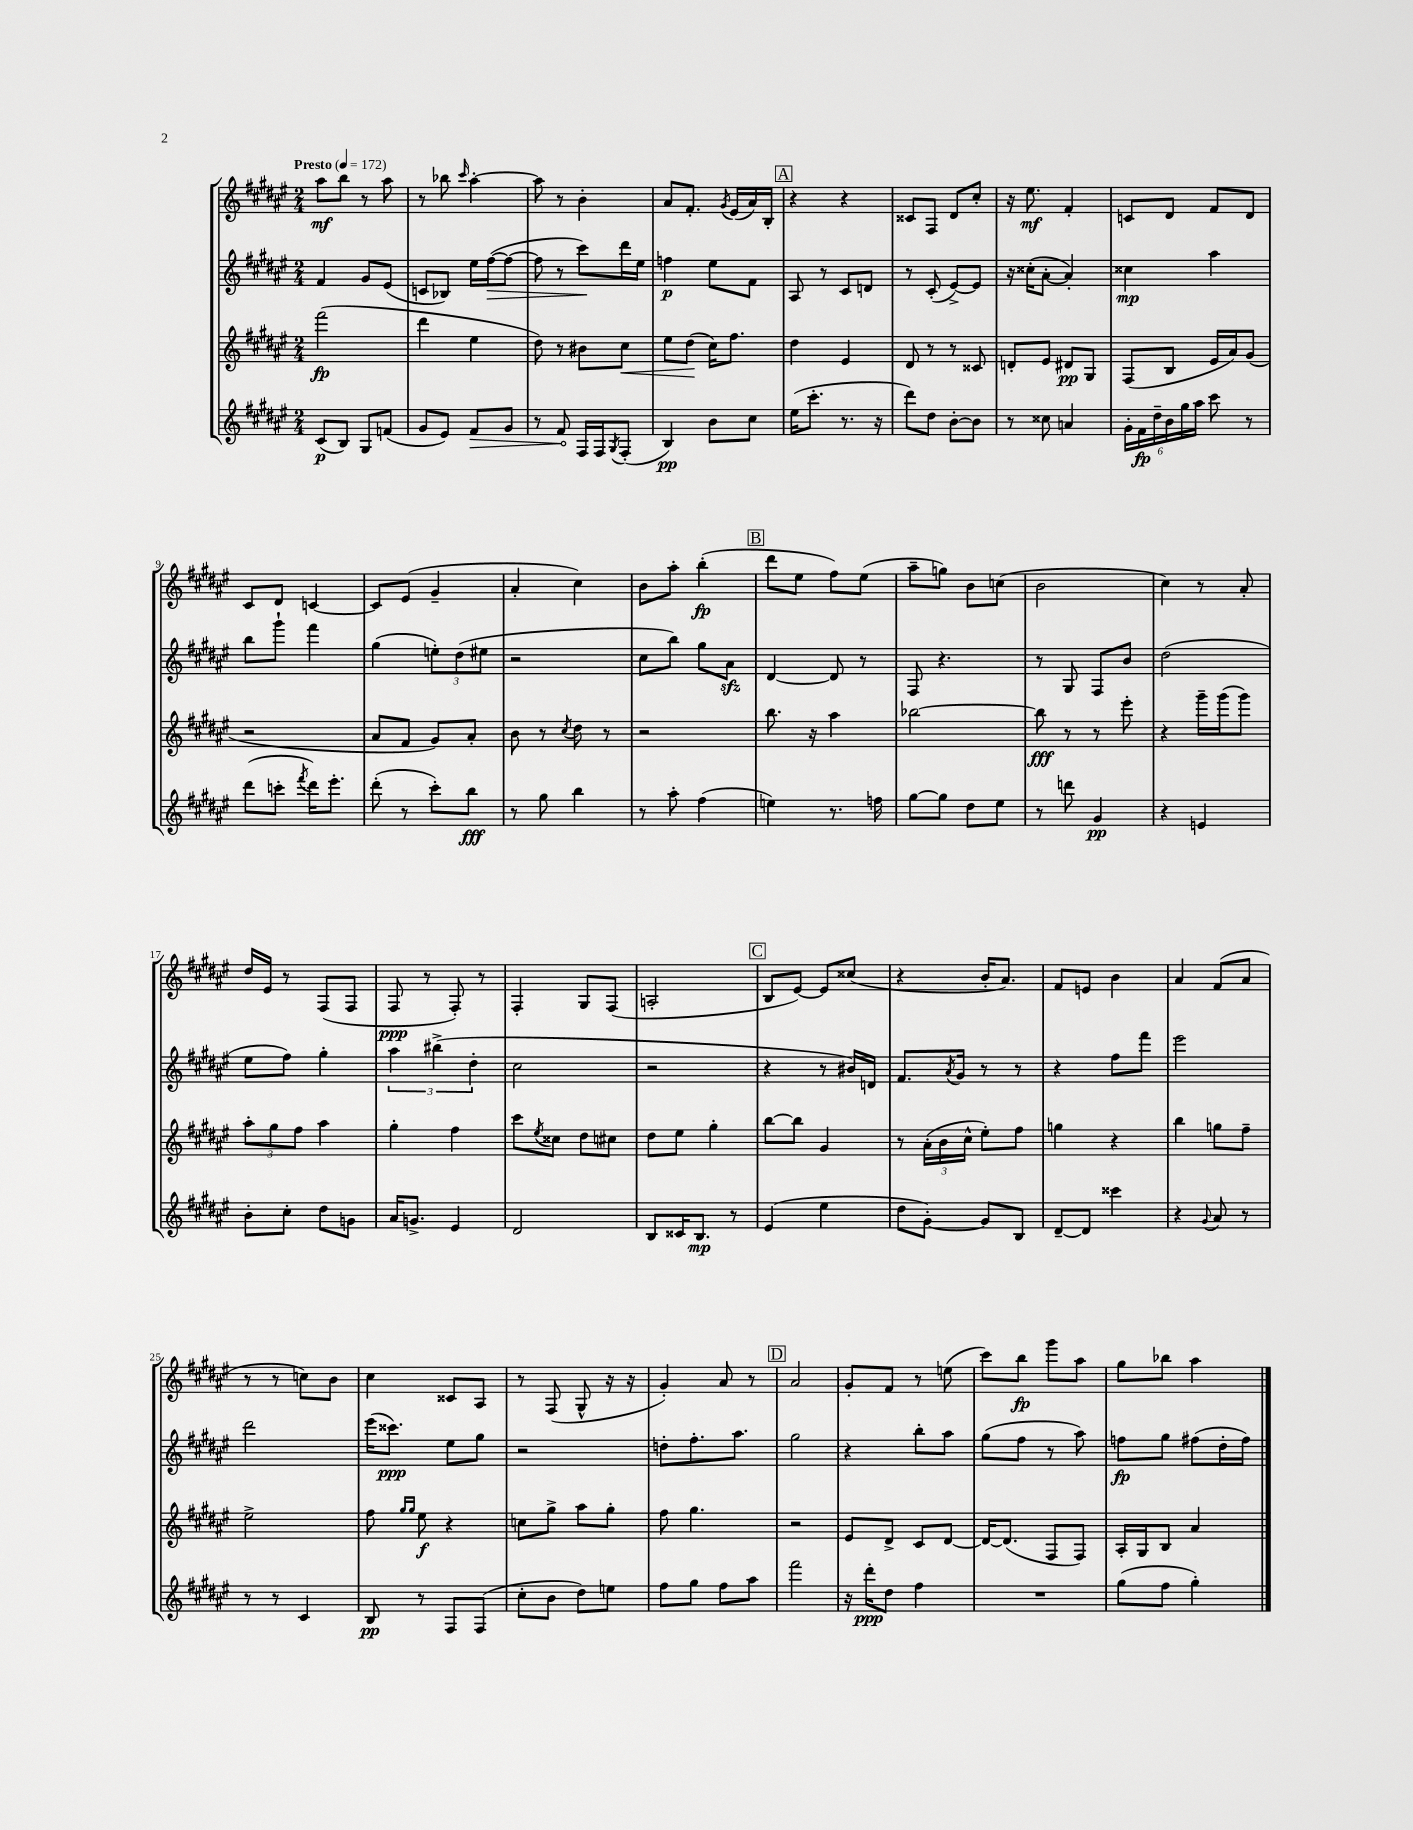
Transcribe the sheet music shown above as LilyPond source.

<<
\new StaffGroup <<
\new Staff = "s0" {
    \clef treble \key fis \major \numericTimeSignature \time 2/4 \tempo "Presto" 4 = 172
    ais''8\mf b''8 r8 ais''8 |
    r8 bes''8 \grace { cis'''16 } ais''4~-. |
    ais''8 r8 b'4-. |
    ais'8 fis'8.-. \acciaccatura { gis'8 } eis'16( ais'16) b16-. |
    \mark \markup { \box "A" } r4 r4 |
    cisis'8 fis8 dis'8 cis''8-. |
    r16 eis''8.\mf fis'4-. |
    c'8 dis'8 fis'8 dis'8 |
    cis'8 dis'8 c'4~ |
    c'8 eis'8( gis'4-- |
    ais'4-. cis''4) |
    b'8 ais''8-. b''4-.\fp( |
    \mark \markup { \box "B" } dis'''8 eis''8 fis''8) eis''8( |
    ais''8-- g''8) b'8 c''8( |
    b'2 |
    cis''4) r8 ais'8-. |
    dis''16 eis'16 r8 fis8( fis8 |
    fis8\ppp r8 fis8-.) r8 |
    fis4-. gis8 fis8( |
    a2-. |
    \mark \markup { \box "C" } b8 eis'8~) eis'8 cisis''8( |
    r4 b'16-. ais'8.) |
    fis'8 e'8 b'4 |
    ais'4 fis'8( ais'8 |
    r8 r8 c''8) b'8 |
    cis''4 cisis'8 ais8 |
    r8 fis8( gis8-^ r16 r16 |
    gis'4-.) ais'8 r8 |
    \mark \markup { \box "D" } ais'2 |
    gis'8-. fis'8 r8 e''8( |
    cis'''8) b''8\fp gis'''8 ais''8 |
    gis''8 bes''8 ais''4 \bar "|." |
}
\new Staff = "s1" {
    \clef treble \key fis \major \numericTimeSignature \time 2/4
    fis'4 gis'8 eis'8( |
    c'8 bes8) eis''16 fis''16~\>( fis''8~ |
    fis''8 r8 cis'''8\!) dis'''16 eis''16 |
    f''4\p eis''8 fis'8 |
    \mark \markup { \box "A" } ais8 r8 cis'8 d'8 |
    r8 cis'8-.( eis'8~->) eis'8 |
    r16 cisis''16-.( ais'8~-. ais'4-.) |
    cisis''4\mp ais''4 |
    b''8 gis'''8-! fis'''4 |
    gis''4( \tuplet 3/2 { e''8-.) dis''8( eis''8 } |
    r2 |
    cis''8 b''8) gis''8 ais'8\sfz |
    \mark \markup { \box "B" } dis'4~ dis'8 r8 |
    fis8 r4. |
    r8 gis8 fis8 b'8 |
    dis''2( |
    eis''8 fis''8) gis''4-. |
    \tuplet 3/2 { ais''4 bis''4->( dis''4-. } |
    cis''2 |
    r2 |
    \mark \markup { \box "C" } r4 r8 bis'16) d'16 |
    fis'8. \acciaccatura { ais'8 } gis'16 r8 r8 |
    r4 fis''8 fis'''8 |
    eis'''2 |
    dis'''2 |
    eis'''16( cisis'''8.\ppp) eis''8 gis''8 |
    r2 |
    d''8-. fis''8.-. ais''8. |
    \mark \markup { \box "D" } gis''2 |
    r4 b''8-. ais''8 |
    gis''8( fis''8 r8 ais''8) |
    f''8\fp gis''8 fis''8( dis''16-. fis''16) \bar "|." |
}
\new Staff = "s2" {
    \clef treble \key fis \major \numericTimeSignature \time 2/4
    fis'''2\fp( |
    dis'''4 eis''4 |
    dis''8) r8 bis'8 cis''8\< |
    eis''8 dis''8\!( cis''16) fis''8. |
    \mark \markup { \box "A" } dis''4 eis'4 |
    dis'8 r8 r8 cisis'8 |
    d'8-. eis'8 dis'8\pp gis8 |
    fis8( b8 eis'16 ais'16) gis'8( |
    r2 |
    ais'8 fis'8 gis'8) ais'8-. |
    b'8 r8 \acciaccatura { cis''8 } dis''8 r8 |
    r2 |
    \mark \markup { \box "B" } b''8. r16 ais''4 |
    bes''2~ |
    bes''8\fff r8 r8 eis'''8-. |
    r4 gis'''16-- gis'''16( gis'''8) |
    \tuplet 3/2 { ais''8-. gis''8 fis''8 } ais''4 |
    gis''4-. fis''4 |
    cis'''8 \acciaccatura { eis''8 } cisis''8 dis''8 cis''8 |
    dis''8 eis''8 gis''4-. |
    \mark \markup { \box "C" } b''8~ b''8 gis'4 |
    r8 \tuplet 3/2 { ais'16-.( b'16 cis''16-^ } eis''8-.) fis''8 |
    g''4 r4 |
    b''4 g''8 fis''8-- |
    eis''2-> |
    fis''8 \grace { gis''16 gis''16 } eis''8\f r4 |
    c''8 gis''8-> ais''8 gis''8-. |
    fis''8 gis''4. |
    \mark \markup { \box "D" } r2 |
    eis'8 dis'8-> cis'8 dis'8~ |
    dis'16~ dis'8.( fis8 fis8) |
    ais16-. gis16 b8 ais'4 \bar "|." |
}
\new Staff = "s3" {
    \clef treble \key fis \major \numericTimeSignature \time 2/4
    cis'8\p( b8) gis8 f'8( |
    gis'8 eis'8) \once \override Hairpin.circled-tip = ##t fis'8\> gis'8 |
    r8 fis'8\! fis16 fis16 \acciaccatura { gis8 } fis8-.( |
    b4\pp) b'8 cis''8 |
    \mark \markup { \box "A" } eis''16( cis'''8.-. r8. r16 |
    dis'''8) dis''8 b'8~-. b'8 |
    r8 cisis''8 a'4 |
    \tuplet 6/4 { gis'16-. fis'16\fp dis''16-- b'16 gis''16 ais''16 } cis'''8 r8 |
    dis'''8( c'''8-. \acciaccatura { fis'''8 } dis'''16) eis'''8.-. |
    dis'''8-.( r8 cis'''8-.) b''8\fff |
    r8 gis''8 b''4 |
    r8 ais''8-. fis''4( |
    \mark \markup { \box "B" } e''4) r8. f''16 |
    gis''8~ gis''8 dis''8 eis''8 |
    r8 d'''8 gis'4\pp |
    r4 e'4 |
    b'8-. cis''8-. dis''8 g'8 |
    ais'16 g'8.-> eis'4 |
    dis'2 |
    b8 cisis'16 b8.\mp r8 |
    \mark \markup { \box "C" } eis'4( eis''4 |
    dis''8 gis'8~-.) gis'8 b8 |
    dis'8~-- dis'8 cisis'''4 |
    r4 \appoggiatura { gis'8 } ais'8 r8 |
    r8 r8 cis'4 |
    b8\pp r8 fis8 fis8( |
    cis''8-. b'8 dis''8) e''8 |
    fis''8 gis''8 fis''8 ais''8 |
    \mark \markup { \box "D" } fis'''2 |
    r16 dis'''16-.\ppp dis''8 fis''4 |
    R2 |
    gis''8( fis''8 gis''4-.) \bar "|." |
}
>>
>>
